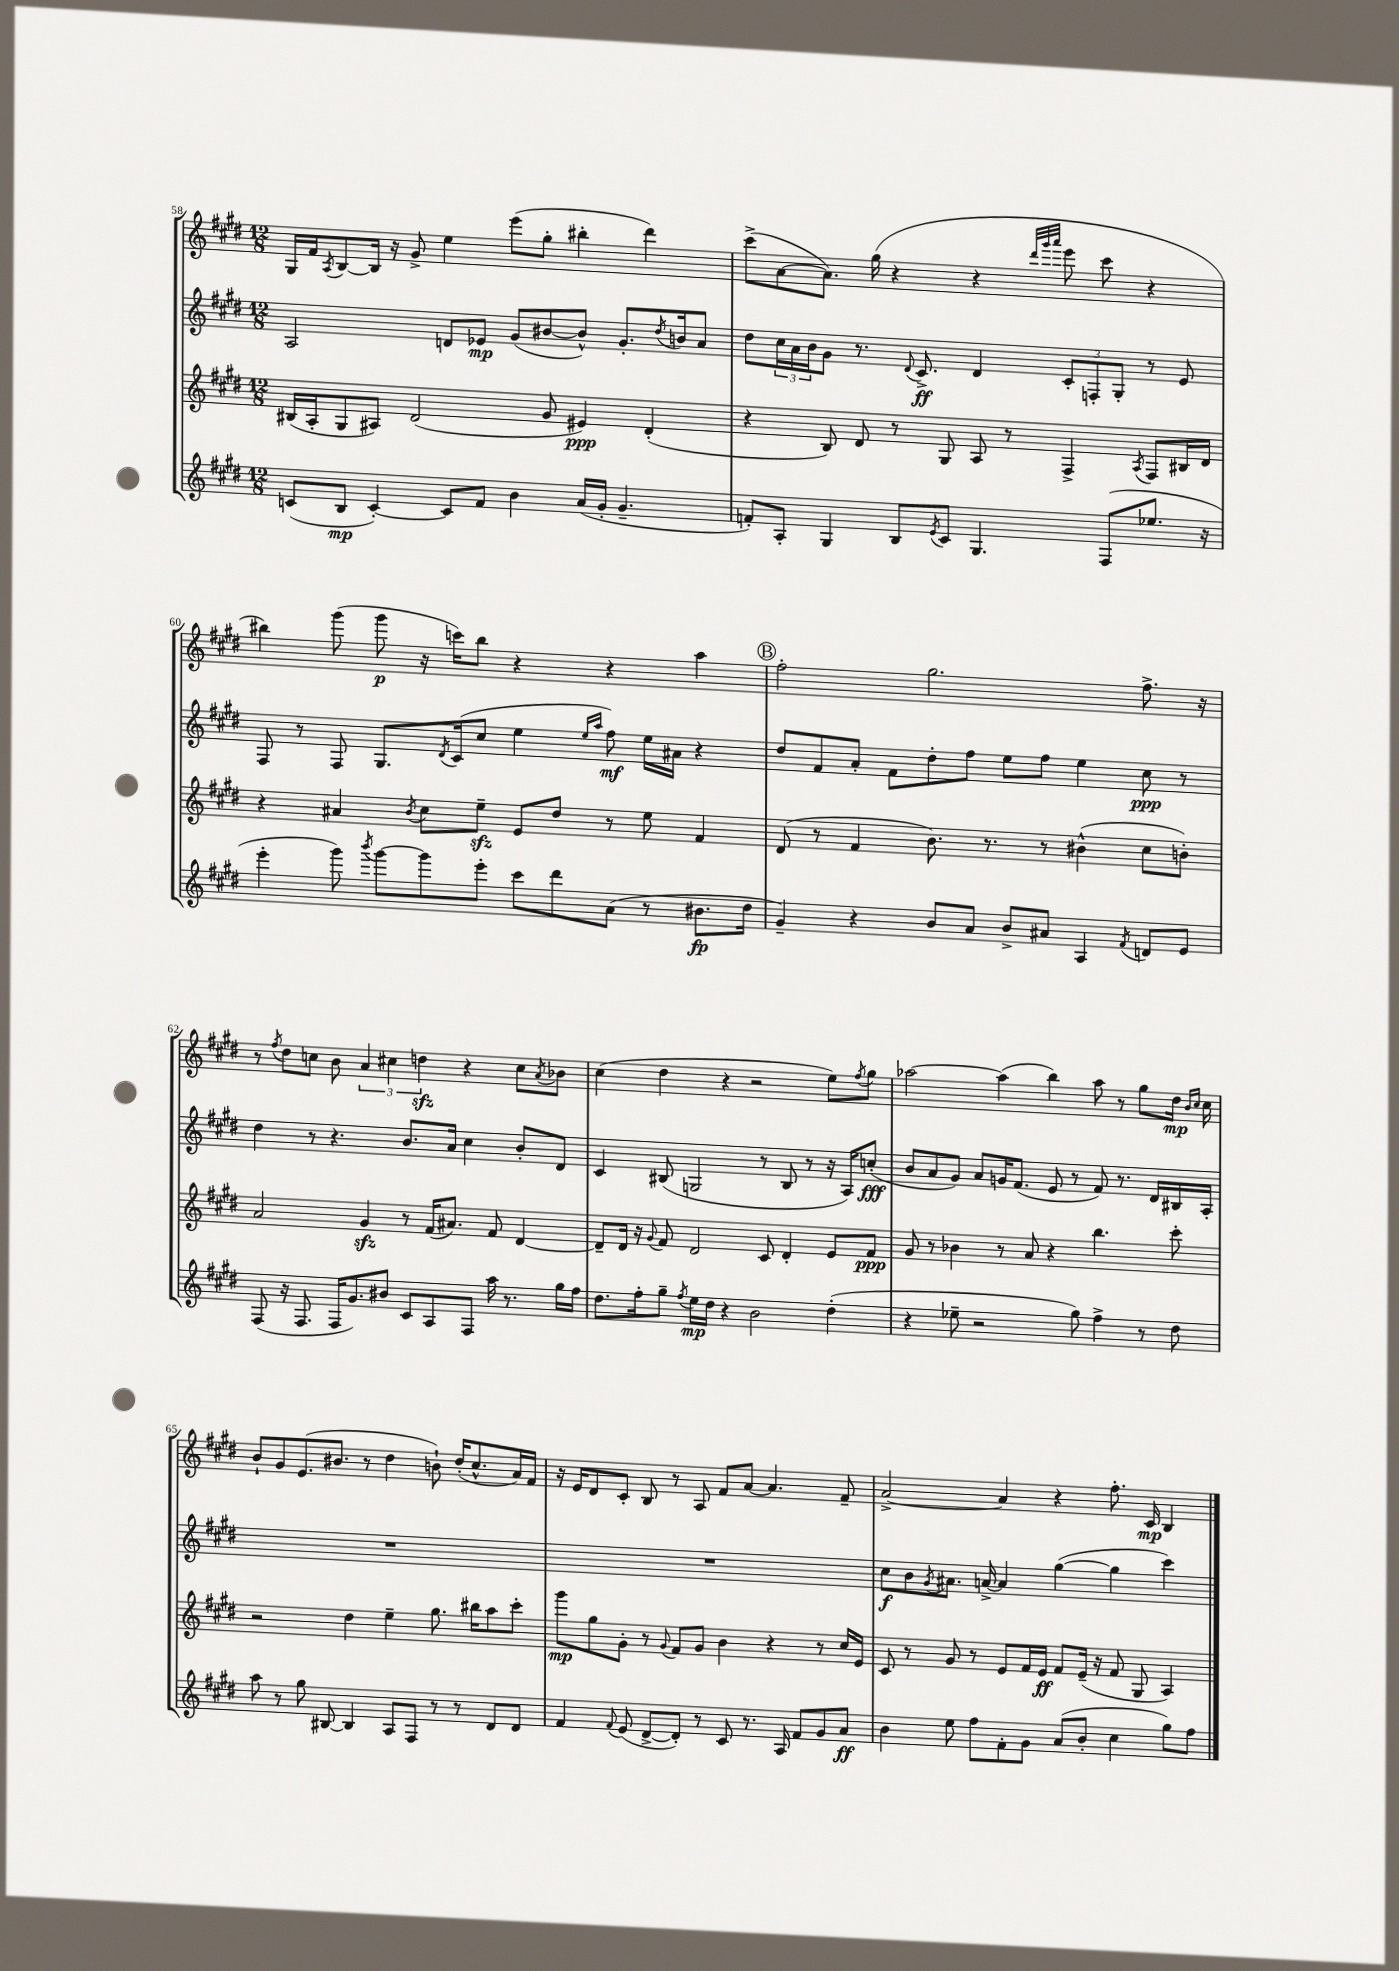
<<
\new StaffGroup <<
\new Staff = "s0" {
    \clef treble \key e \major \numericTimeSignature \time 12/8
    gis16 fis'16 \acciaccatura { a8 } b8~ b16 r16 gis'8-> e''4 e'''8( gis''8-. bis''4-. dis'''4) |
    cis'''8->( a'8~ a'8.) gis''16( r4 r4 \grace { dis'''32 gis'''32 a'''32 } e'''8 cis'''8 r4 |
    bis''4) gis'''8( gis'''8\p r16 c'''16) bis''8 r4 r4 a''4 |
    \mark \markup { \circle "B" } fis''2-. gis''2. fis''8.-> r16 |
    r8 \acciaccatura { fis''8 } dis''8 c''8 b'8 \tuplet 3/2 { a'4 cis''4 d''4\sfz } r4 cis''8 \acciaccatura { a'8 } bes'8 |
    cis''4( dis''4 r4 r2 e''8) \acciaccatura { fis''8 } gis''8 |
    aes''2~ aes''4( b''4) aes''8 r8 gis''8 dis''16\mp \grace { b'16 cis''16 } cis''16 |
    b'8-! gis'8 e'8.( bis'8. r8 dis''4 b'8-!) dis''16-.( cis''8.-^ a'16) fis'16 |
    r16 e'16 dis'8 cis'8-. b8 r8 a8 fis'8 a'8~ a'4. fis'8-- |
    a'2~-> a'4 r4 fis''8.-. cis'16\mp b4 \bar "|." |
}
\new Staff = "s1" {
    \clef treble \key e \major \numericTimeSignature \time 12/8
    a2 d'8 ees'8\mp gis'8( bis'8~ bis'8-^) gis'8.-. \acciaccatura { dis''8 } b'16 a'8 |
    dis''8 \tuplet 3/2 { cis''16 a'16 b'16 } gis'8 r8. \appoggiatura { dis'8 } cis'8.->\ff dis'4 \tuplet 3/2 { cis'8-. f8-. gis8-. } r8 e'8 |
    fis8 r8 fis8 gis8. \acciaccatura { dis'8 } cis'16( cis''8 e''4 \grace { e''16 a''16 } fis''8\mf) e''16 ais'16 r4 |
    \mark \markup { \circle "B" } dis''8 fis'8 a'8-. fis'8 dis''8-. fis''8 e''8 fis''8 e''4 cis''8\ppp r8 |
    dis''4 r8 r4. b'8. a'16 cis''4 b'8-. dis'8 |
    cis'4 bis8( g2 r8 bis8 r8 r16 a16) c''8-.\fff( |
    b'8 a'8 gis'8) a'8 g'16 fis'8.( e'8 r8 fis'8) r8. dis'16 bis16 a16-. |
    R1. |
    R1. |
    cis''8\f b'8 \acciaccatura { gis'8 } ais'8. a'16~-> a'4 gis''4~( gis''4 cis'''4) \bar "|." |
}
\new Staff = "s2" {
    \clef treble \key e \major \numericTimeSignature \time 12/8
    bis16( a16-. gis8 ais8) dis'2( gis'8 eis'4\ppp) dis'4-.( |
    r4 b8) dis'8 r8 gis8 a8 r8 fis4-> \acciaccatura { a8 } fis8 bis16 dis'16 |
    r4 ais'4 \acciaccatura { b'8 } cis''8 e''8--\sfz e'8 dis''8 r8 e''8 fis'4 |
    \mark \markup { \circle "B" } dis'8( r8 fis'4 b'8.) r8. r8 bis'4-^( cis''8 b'8-.) |
    a'2 gis'4\sfz r8 fis'16( ais'8.) fis'8 dis'4~ |
    dis'8-- dis'16 r16 \appoggiatura { gis'8 } fis'8 dis'2 cis'8 dis'4-. e'8 fis'8\ppp |
    gis'8 r8 bes'4 r8 a'8 r4 b''4. cis'''8-. |
    r2 dis''4 e''4-- gis''8. bis''16 a''8 cis'''8-. |
    gis'''8\mp gis''8 gis'8-. r8 \appoggiatura { gis'8 } fis'8 gis'8 b'4 r4 r8 cis''16 e'16 |
    cis'8 r8 gis'8 r8 e'8 fis'16 e'16\ff fis'8 e'16--( r16 fis'8 gis8 a4) \bar "|." |
}
\new Staff = "s3" {
    \clef treble \key e \major \numericTimeSignature \time 12/8
    c'8( b8\mp c'4~-.) c'8 fis'8 b'4 a'16( gis'16-. gis'4.-- |
    f'8-.) a8-. gis4 b8 \acciaccatura { e'8 } cis'8 gis4. fis8( ees''8. r16 |
    e'''4-. gis'''8) \acciaccatura { b'''8 } gis'''8~ gis'''8 e'''8-. cis'''8 dis'''8 a'8( r8 bis'8.\fp dis''16 |
    \mark \markup { \circle "B" } gis'4--) r4 b'8 a'8 b'8-> ais'8 a4 \acciaccatura { fis'8 } d'8 e'8 |
    fis8( r16 fis8. fis16 gis'8.) bis'8 cis'8 a8 fis8 a''16 r8. gis''16 fis''16 |
    dis''8. fis''16-. gis''8-- \acciaccatura { fis''8 } e''16\mp dis''16 r4 b'2 dis''4-.( |
    r4 ees''8-- r2 gis''8) fis''4-> r8 dis''8 |
    a''8 r8 gis''8 bis8~ bis4 a8 fis8 r8 r8 dis'8 dis'8 |
    fis'4 \appoggiatura { fis'8 } e'8( dis'8~-> dis'8-.) r8 cis'8 r8. a16 fis'8 gis'8 a'8\ff |
    b'4 e''8 fis''8 fis'8-. gis'8 a'8( b'8-. cis''4 gis''8) fis''8 \bar "|." |
}
>>
>>
\layout { \context { \Score currentBarNumber = #58 } }
